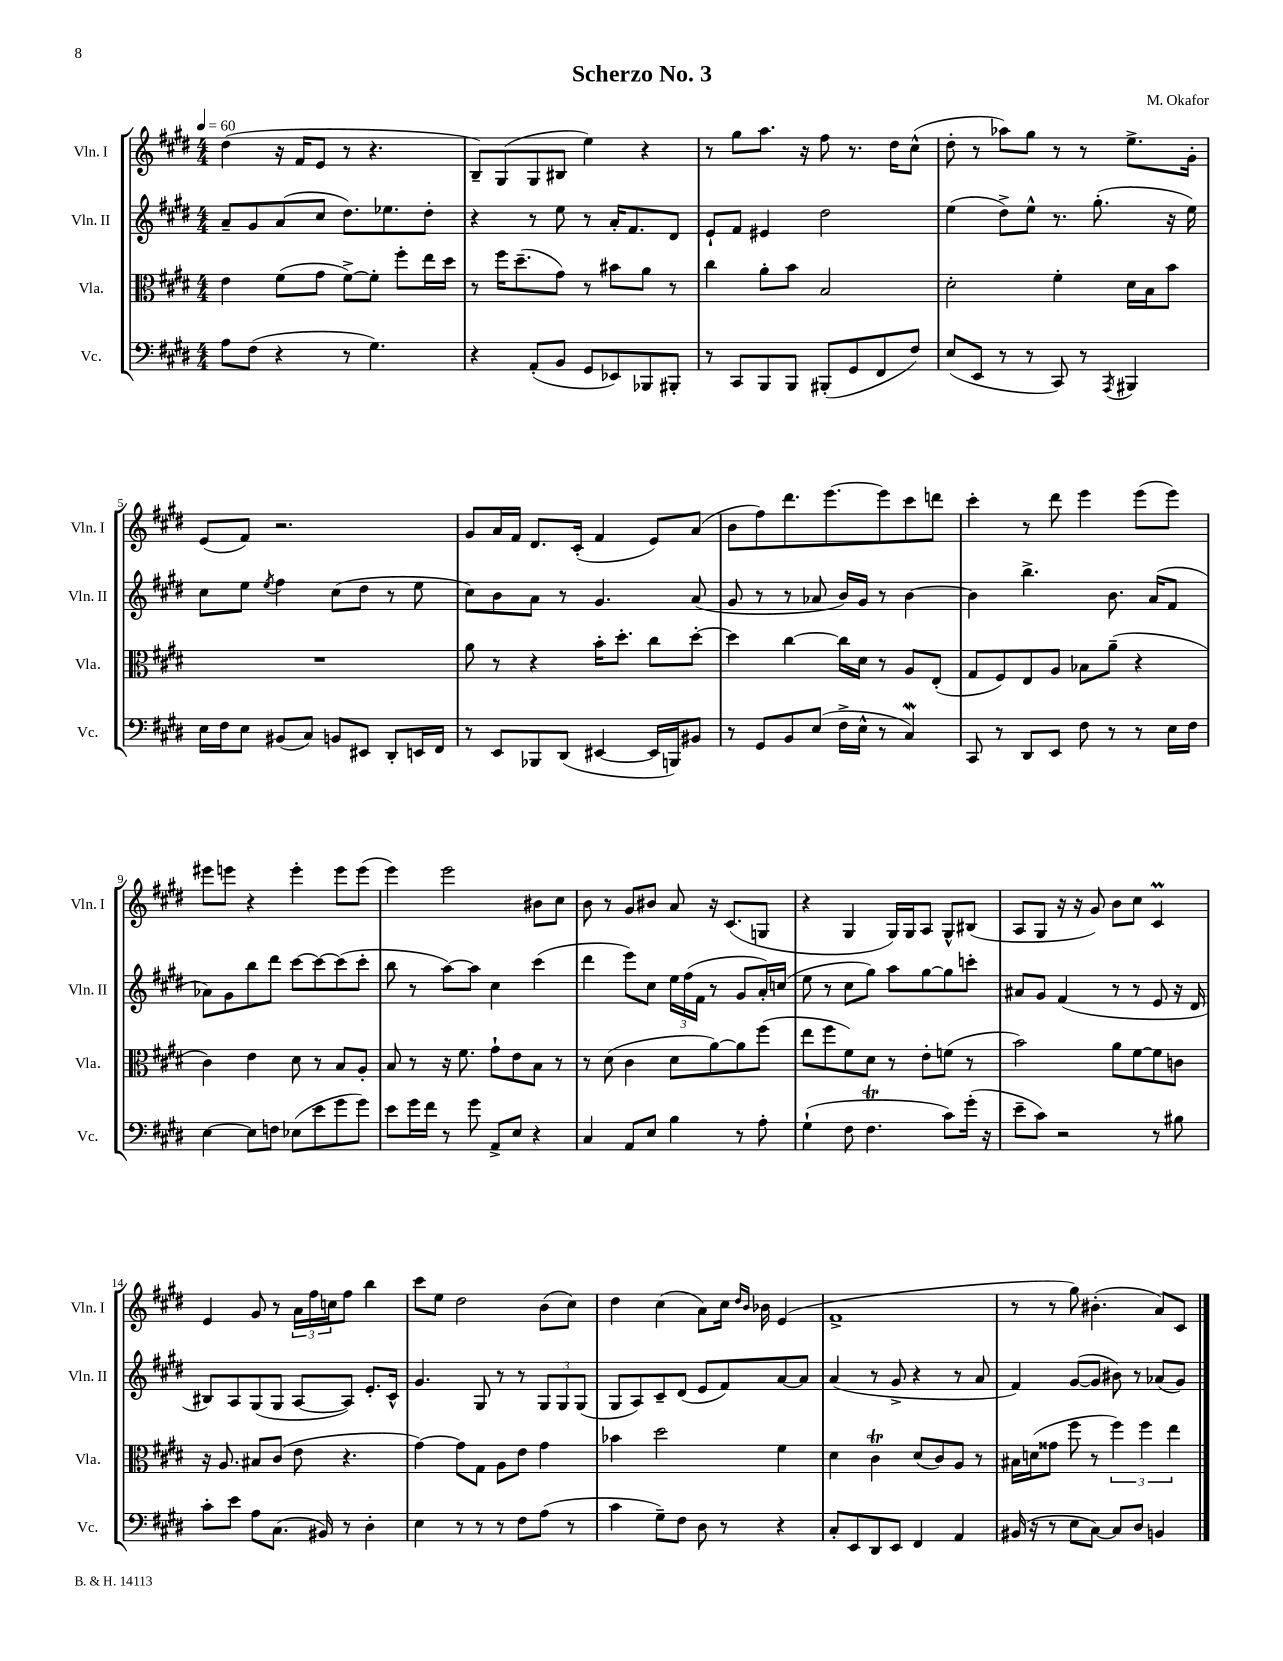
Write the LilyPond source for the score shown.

\header { title = "Scherzo No. 3" composer = "M. Okafor" }
<<
\new StaffGroup <<
\new Staff = "s0" \with { instrumentName = "Vln. I" shortInstrumentName = "Vln. I" } {
    \clef treble \key e \major \numericTimeSignature \time 4/4 \tempo 4 = 60
    dis''4( r16 fis'16 e'8 r8 r4. |
    b8--) gis8( gis8 bis8 e''4) r4 |
    r8 gis''8 a''8. r16 fis''8 r8. dis''16 cis''8-^( |
    dis''8-. r8 aes''8) gis''8 r8 r8 e''8.-> gis'16-. |
    e'8( fis'8) r2. |
    gis'8 a'16 fis'16 dis'8. cis'16-.( fis'4 e'8) a'8( |
    b'8 fis''8) dis'''8. e'''8.~ e'''8 cis'''8 d'''8 |
    cis'''4-. r8 dis'''8 e'''4 e'''8( e'''8) |
    eis'''8 e'''8 r4 e'''4-. e'''8 e'''8( |
    e'''4) e'''2 bis'8 cis''8 |
    b'8 r8 gis'8 bis'8 a'8 r16 cis'8.( g8 |
    r4 gis4 gis16) gis16 a8 gis8-^ bis8( |
    a8 gis8 r16 r16 gis'8) b'8 cis''8 cis'4\prall |
    e'4 gis'8 r8 \tuplet 3/2 { a'16 fis''16 c''16 } fis''8 b''4 |
    cis'''8 e''8 dis''2 b'8( cis''8) |
    dis''4 cis''4( a'8) cis''16 \grace { dis''16 b'16 } bes'16 e'4( |
    fis'1-> |
    r8 r8 gis''8) bis'4.-.( a'8) cis'8 \bar "|." |
}
\new Staff = "s1" \with { instrumentName = "Vln. II" shortInstrumentName = "Vln. II" } {
    \clef treble \key e \major \numericTimeSignature \time 4/4
    a'8-- gis'8 a'8( cis''8 dis''8.) ees''8. dis''8-. |
    r4 r8 e''8 r8 a'16-. fis'8. dis'8 |
    e'8-! fis'8 eis'4 dis''2 |
    e''4( dis''8->) e''8-^ r8. gis''8.-.( r16 e''16) |
    cis''8 e''8 \acciaccatura { e''8 } fis''4 cis''8( dis''8 r8 e''8 |
    cis''8) b'8 a'8 r8 gis'4. a'8( |
    gis'8 r8 r8 aes'8 b'16) gis'16 r8 b'4~ |
    b'4 b''4.-> b'8. a'16( fis'8 |
    aes'8) gis'8 b''8 dis'''8 cis'''8~ cis'''8~ cis'''8( cis'''8-. |
    b''8 r8 a''8~) a''8 cis''4 cis'''4( |
    dis'''4 e'''8) cis''8 \tuplet 3/2 { e''16 fis''16( fis'16 } r8 gis'8 a'16-.) c''16( |
    e''8 r8 cis''8 gis''8) a''8 gis''8~ gis''8 c'''8-. |
    ais'8 gis'8 fis'4( r8 r8 e'8 r16 dis'16 |
    bis8) a8 gis8( gis8 a8~ a8) e'8.-. cis'16-^ |
    gis'4. gis8 r8 r8 \tuplet 3/2 { gis8 gis8 gis8( } |
    gis8 a8) cis'8-- dis'8( e'8 fis'8) a'8~ a'8 |
    a'4( r8 gis'8-> r4 r8 a'8 |
    fis'4) gis'8~( gis'8 bis'8) r8 aes'8( gis'8) \bar "|." |
}
\new Staff = "s2" \with { instrumentName = "Vla." shortInstrumentName = "Vla." } {
    \clef alto \key e \major \numericTimeSignature \time 4/4
    e'4 fis'8( gis'8 fis'8~->) fis'8-. fis''8-. e''16 dis''16 |
    r8 fis''16 dis''8.--( gis'8) r8 bis'8 a'8 r8 |
    cis''4 a'8-. b'8 b2 |
    dis'2-. fis'4-. dis'16 b16 b'8 |
    R1 |
    a'8 r8 r4 b'16-. dis''8.-. cis''8 dis''8~-. |
    dis''4 cis''4~ cis''16 dis'16 r8 a8 e8-.( |
    gis8 fis8) e8 a8 bes8 a'8--( r4 |
    cis'4) e'4 dis'8 r8 b8 a8-. |
    b8 r8 r16 fis'8. gis'8-! e'8 b8 r8 |
    r8 dis'8( cis'4 dis'8 a'8~) a'8 fis''8( |
    e''8 fis''8 fis'8) dis'8 r8 e'8-. f'8( r8 |
    b'2) a'8 fis'8~ fis'8 c'8 |
    r16 a8. bis8 cis'8( e'8 r4. |
    gis'4~) gis'8 gis8 a8 e'8 gis'4 |
    bes'4 dis''2 fis'4 |
    dis'4 cis'4\trill dis'8( cis'8) a8 r8 |
    bis16 d'16( gisis'8 fis''8 r8 \tuplet 3/2 { fis''4) fis''4 e''4 } \bar "|." |
}
\new Staff = "s3" \with { instrumentName = "Vc." shortInstrumentName = "Vc." } {
    \clef bass \key e \major \numericTimeSignature \time 4/4
    a8 fis8( r4 r8 gis4.) |
    r4 a,8-.( b,8 gis,8 ees,8) bes,,8 bis,,8-. |
    r8 cis,8 b,,8 b,,8 bis,,8-.( gis,8 fis,8 fis8) |
    e8( e,8 r8 r8 cis,8) r8 \acciaccatura { a,,8 } bis,,4 |
    e16 fis16 e8 bis,8( cis8) b,8 eis,8 dis,8-. e,16 fis,16 |
    r8 e,8 bes,,8 dis,8( eis,4~ eis,16 b,,16) bis,8 |
    r8 gis,8 b,8 e8( fis16-> e16-^ r8 cis4\mordent) |
    cis,8 r8 dis,8 e,8 fis8 r8 r8 e16 fis16 |
    e4~ e8 f8 ees8( e'8 gis'8 gis'8) |
    e'8 gis'16 fis'16 r8 gis'8 a,8-> e8 r4 |
    cis4 a,8 e8 b4 r8 a8-. |
    gis4-!( fis8 fis4.\trill cis'8) gis'16-.( r16 |
    e'8-- cis'8) r2 r8 bis8 |
    cis'8-. e'8 a8 cis8.( bis,16) r8 dis4-. |
    e4 r8 r8 r8 fis8 a8( r8 |
    cis'4 gis8--) fis8 dis8 r8 r4 |
    cis8-. e,8 dis,8 e,8 fis,4 a,4 |
    bis,16( r16 r8 e8 cis8~) cis8 dis8 b,4 \bar "|." |
}
>>
>>
